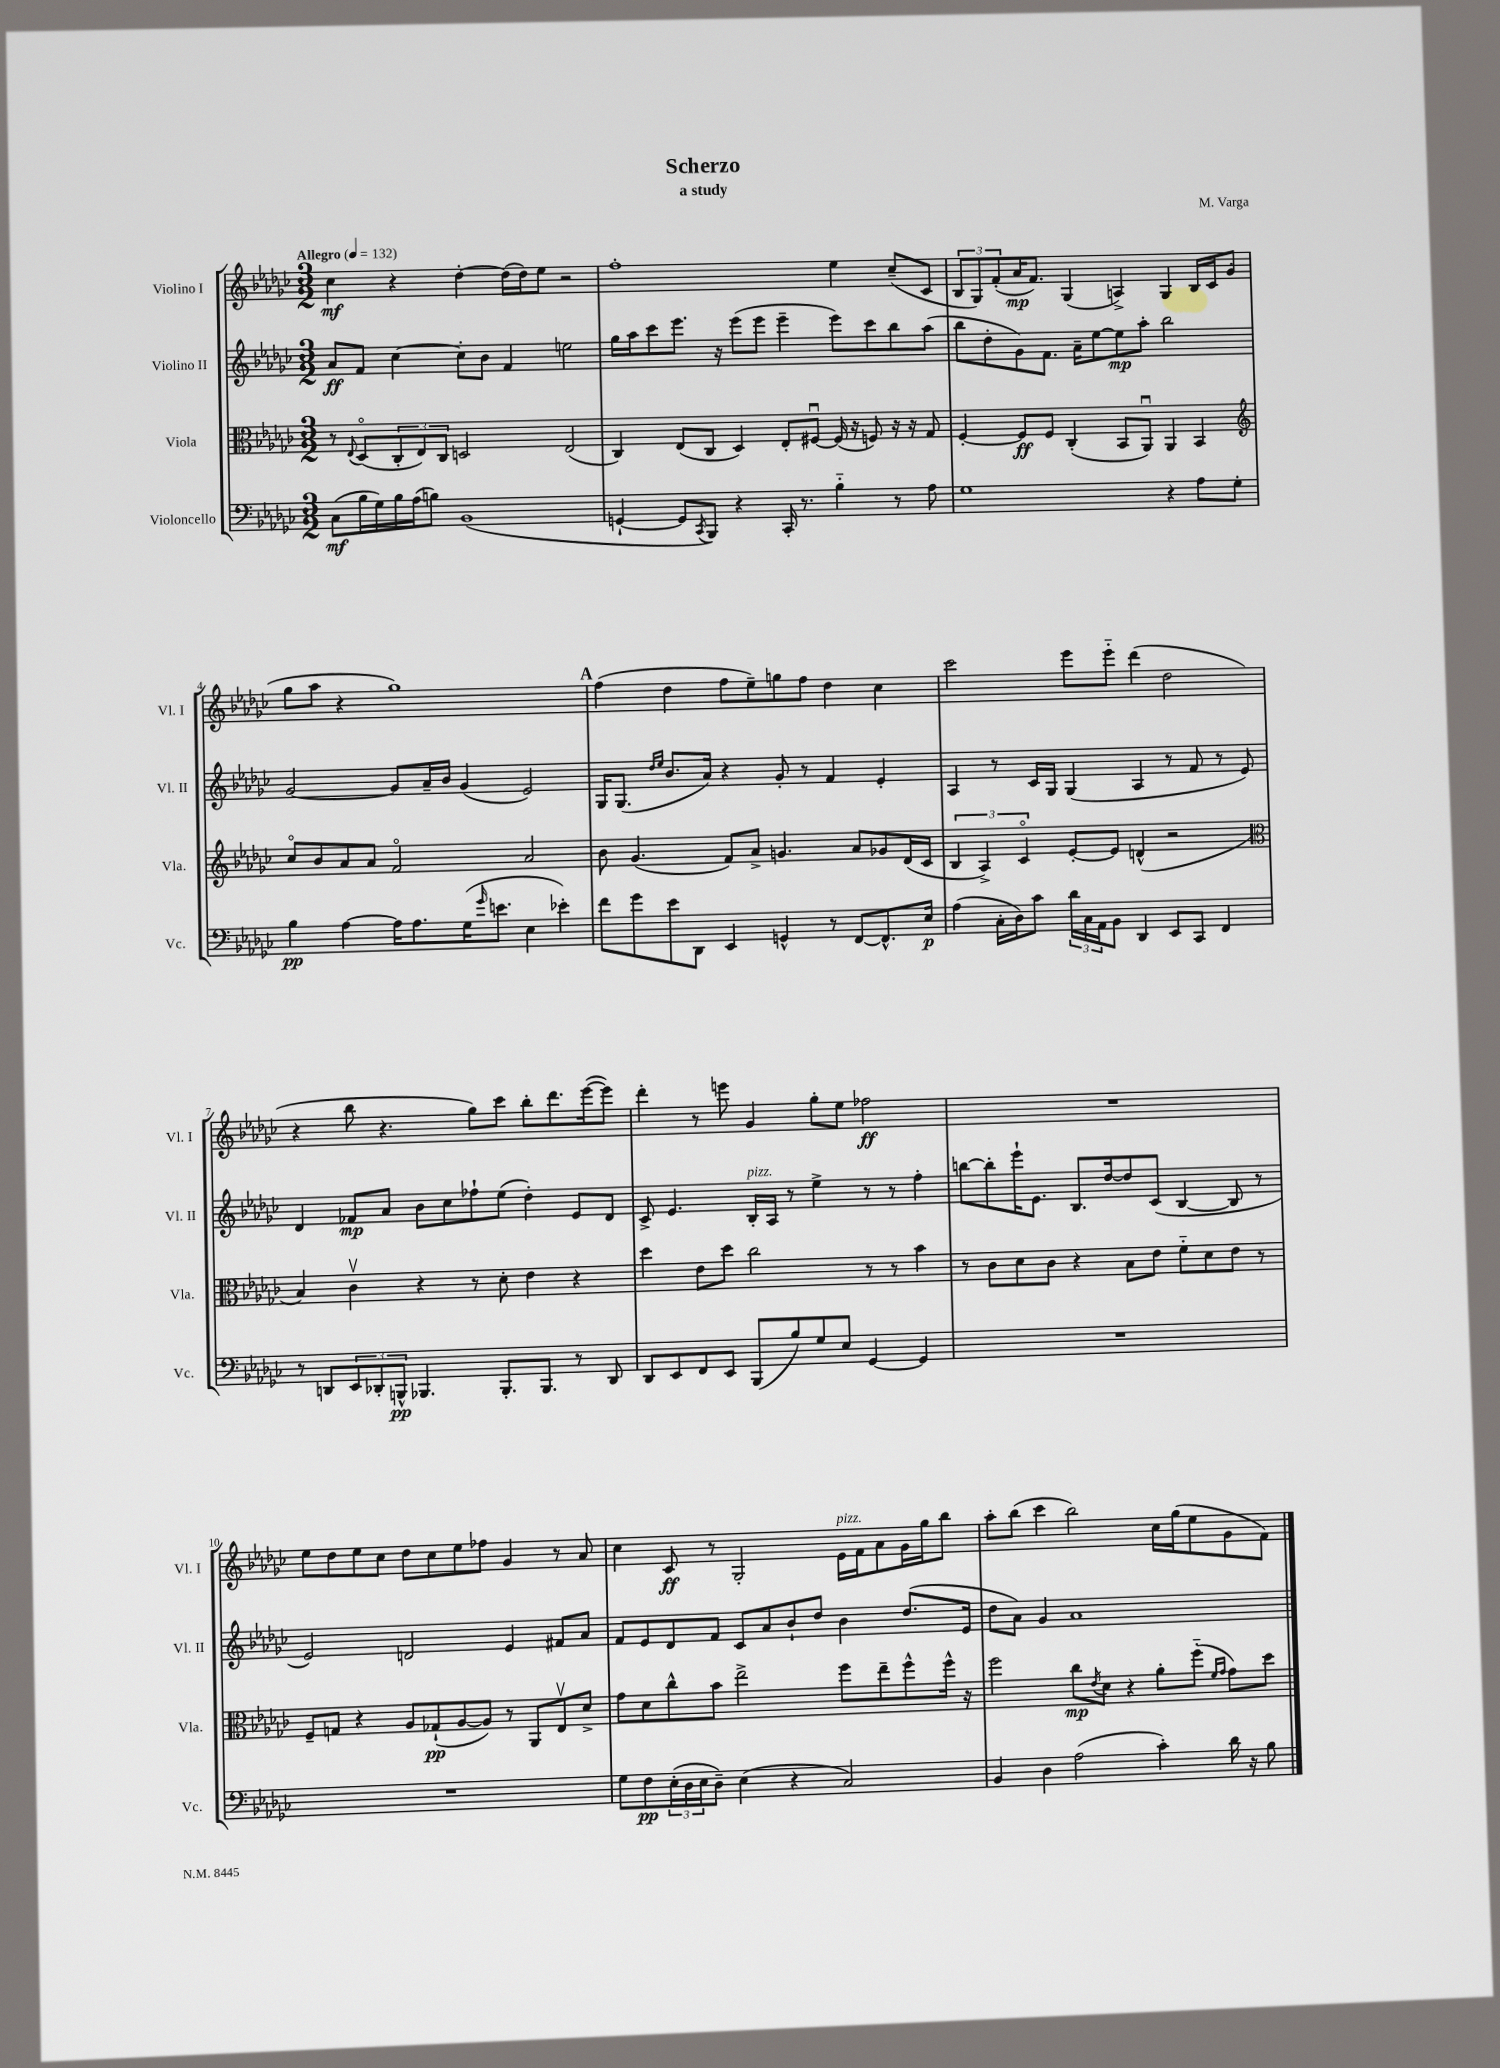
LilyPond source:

\header { title = "Scherzo" composer = "M. Varga" subtitle = "a study" }
<<
\new StaffGroup <<
\new Staff = "s0" \with { instrumentName = "Violino I" shortInstrumentName = "Vl. I" } {
    \clef treble \key ges \major \numericTimeSignature \time 3/2 \tempo "Allegro" 4 = 132
    ces''4\mf r4 des''4~-. des''16( des''16) ees''8 r2 |
    f''1-. ees''4 ces''8--( ces'8 |
    \tuplet 3/2 { bes8 ges8) f'8-.( } aes'16\mp f'8.) ges4( a4->) ges4 bes16 ces'16 ges'8( |
    ges''8 aes''8 r4 ges''1) |
    \mark \markup { \bold "A" } f''4( des''4 f''8 ees''8--) g''8 f''8 des''4 ces''4 |
    ces'''2 ees'''8 ees'''8-_ des'''4( des''2 |
    r4 bes''8 r4. ges''8) ces'''8 bes''8-. des'''8. ees'''16~( ees'''8) |
    des'''4-. r8 e'''8 ges'4 ges''8-. ees''8 fes''2\ff |
    R1. |
    ees''8 des''8 ees''8 ces''8 des''8 ces''8 ees''8 fes''8 ges'4 r8 aes'8 |
    ces''4 ces'8\ff r8 ges2-. ees'16^\markup { \italic "pizz." } f'16 aes'8 ges'16 ges''16 bes''8 |
    aes''8-. bes''8( ces'''4 bes''2) ces''16 ges''16( ees''8 ges'8 f'8) \bar "|." |
}
\new Staff = "s1" \with { instrumentName = "Violino II" shortInstrumentName = "Vl. II" } {
    \clef treble \key ges \major \numericTimeSignature \time 3/2
    aes'8\ff f'8 ces''4~ ces''8-. bes'8 f'4 e''2 |
    ges''16 aes''16 ces'''8 ees'''8. r16 ees'''8( ees'''8 ees'''4-- ees'''8) ces'''8 bes''8 aes''8( |
    bes''8 des''8-. ges'8) f'8. aes'16-- ees''8~ ees''8\mp aes''8-. bes''2 |
    ges'2~ ges'8 aes'16-- bes'16 ges'4( ees'2) |
    \mark \markup { \bold "A" } ges16 ges8.( \grace { des''16 ees''16 } bes'8. aes'16) r4 ges'8-. r8 f'4 ees'4-. |
    aes4 r8 ces'16 ges16 ges4( aes4 r8 f'8 r8 ees'8) |
    des'4 fes'8\mp aes'8 bes'8 ces''8 fes''8-! ees''8( des''4-.) ees'8 des'8 |
    ces'8-> ees'4. bes16-.^\markup { \italic "pizz." } aes16 r8 ees''4-> r8 r8 f''4-. |
    b''8~ b''8-. ees'''16-! ees'8. bes8. des''16~ des''8 ces'8( bes4~ bes8 r8 |
    ees'2) d'2 ees'4 fis'8 aes'8 |
    f'8 ees'8 des'8 f'8 ces'8 aes'8 bes'8-! des''8 bes'4 des''8.( ees'16 |
    des''8 aes'8) ges'4 aes'1 \bar "|." |
}
\new Staff = "s2" \with { instrumentName = "Viola" shortInstrumentName = "Vla." } {
    \clef alto \key ges \major \numericTimeSignature \time 3/2
    r8 \appoggiatura { ees8 } des8\flageolet( \tuplet 3/2 { ces8-. ees8) ces8 } d2 ees2( |
    ces4) ees8( ces8 des4) ees8-. fis8~\downbow fis16( r16 f8) r16 r16 ges8 |
    f4~-. f8\ff f8 ces4-.( bes,8 aes,8\downbow) aes,4 bes,4 |
    \clef treble ces''8\flageolet bes'8 aes'8 aes'8 f'2\flageolet aes'2 |
    \mark \markup { \bold "A" } bes'8 ges'4.( f'8) aes'8-> g'4. aes'8 ges'8 des'16( ces'16 |
    \tuplet 3/2 { bes4 aes4->) ces'4\flageolet } ees'8~-. ees'8 d'4-^( r2 |
    \clef alto bes4) ces'4\upbow r4 r8 des'8-. ees'4 r4 |
    des''4 ees'8 des''8 ces''2 r8 r8 bes'4 |
    r8 ces'8 des'8 ces'8 r4 bes8 ees'8 f'8-_ des'8 ees'8 r8 |
    f8-- g8 r4 aes8 ges8-!\pp( aes8~ aes8) r8 aes,8 ees8\upbow des'8-> |
    ges'8 des'8 ces''8-^ bes'8 ees''2-> f''8 ees''8-- f''8-^ f''16-^ r16 |
    f''2 ces''8\mp \acciaccatura { ees'8 } des'8 r4 aes'8-. f''8-_( \grace { f'16 ges'16 } ges'8) des''8 \bar "|." |
}
\new Staff = "s3" \with { instrumentName = "Violoncello" shortInstrumentName = "Vc." } {
    \clef bass \key ges \major \numericTimeSignature \time 3/2
    ces8\mf( bes16 ges16) bes16 aes16( b8) bes,1( |
    g,4~-! g,8 \acciaccatura { ces,8 } bes,,8) r4 ces,16-. r8. bes4-_ r8 aes8 |
    ges1 r4 aes8 ges8-. |
    bes4\pp aes4~ aes16 aes8. ges16( \grace { ges'16 } e'8. ees4 ees'4-.) |
    \mark \markup { \bold "A" } f'8 ges'8 ees'8 des,8 ees,4 g,4-^ r8 f,8~ f,8.-^ ees16\p |
    aes4( ces16-. des16) ces'8 \tuplet 3/2 { des'16 ces16 aes,16 } bes,8 des,4 ees,8 ces,8 f,4 |
    r8 d,8 \tuplet 3/2 { ees,8 des,8-. b,,8-^\pp } bes,,4. bes,,8.-. bes,,8. r8 des,8 |
    des,8 ees,8 f,8 ees,8 bes,,8( bes8) ges8 ees8 ges,4~ ges,4 |
    R1. |
    R1. |
    ges8 f8\pp \tuplet 3/2 { ees16-.( des16 ees16 } des8--) ees4( r4 ces2) |
    bes,4 des4 aes2( ces'4-.) des'16 r16 bes8 \bar "|." |
}
>>
>>
